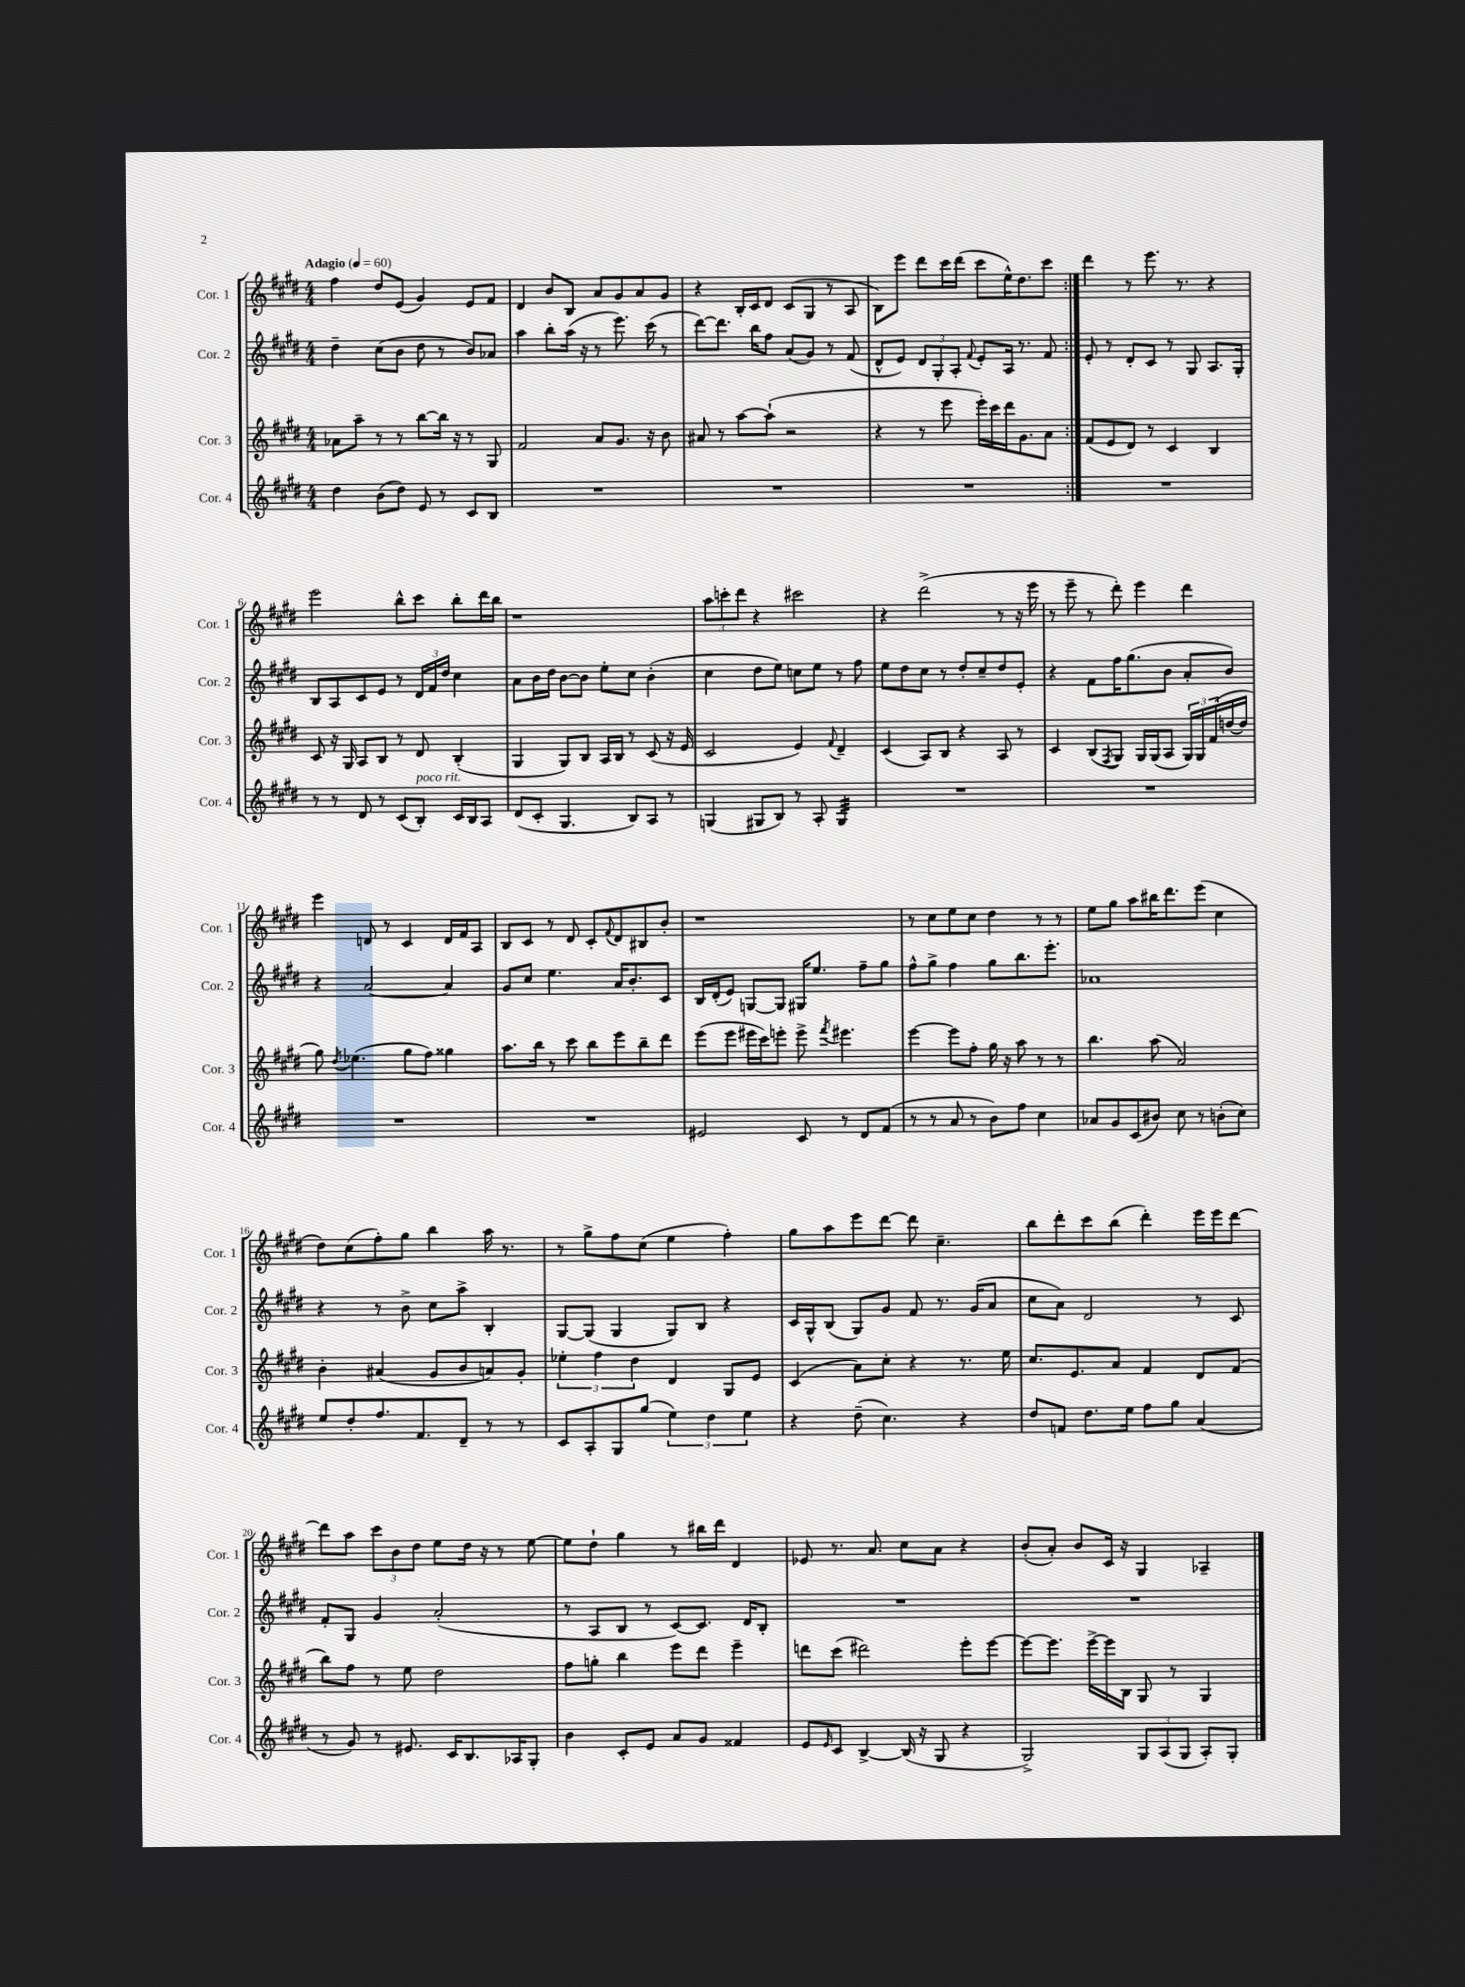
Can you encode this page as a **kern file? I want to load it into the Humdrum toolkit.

**kern	**kern	**kern	**kern
*part4	*part3	*part2	*part1
*staff4	*staff3	*staff2	*staff1
*I"Cor. 4	*I"Cor. 3	*I"Cor. 2	*I"Cor. 1
*I'Cor. 4	*I'Cor. 3	*I'Cor. 2	*I'Cor. 1
*clefG2	*clefG2	*clefG2	*clefG2
*k[f#c#g#d#]	*k[f#c#g#d#]	*k[f#c#g#d#]	*k[f#c#g#d#]
*M4/4	*M4/4	*M4/4	*M4/4
*MM60	*MM60	*MM60	*MM60
=1	=1	=1	=1
!	!	!	!LO:TX:a:B:t=Adagio
4dd#\	8a-X\L	4dd#~\	4ff#\
.	8aa~\J	.	.
(8b\L	8r	(8cc#\L	8dd#/L
8dd#\J)	8r	8b\J	(8e/J
8e/	[8bb\L	8dd#\	4g#/)
8r	16bb\Jk]	8r	.
.	16r	.	.
8c#/L	8r	8b/L)	8e/L
8B/J	8G#/	8a-X/J	8f#/J
=2	=2	=2	=2
1r	2f#/	4aa\	4d#/
.	.	8bb'\L	8b/L
.	.	(16aa\Jk	8B/J
.	.	16r	.
.	8a/L	8r	8a/L
.	8.g#/J	8.eee\)	8g#/
.	.	.	8a/
.	16r	(16ccc#\	.
.	8b\	8r	8g#/J
=3	=3	=3	=3
1r	8a#X/	[8ddd#\L)	4r
.	8r	8.ddd#\J]	.
.	[8aa\L	.	16B'/LL
.	.	16bb\KL	16c#/J
.	(8aa`\J]	8ff#\J	8d#/J
.	2r	(8a/L	(8c#/L
.	.	8g#/J)	8G#/J
.	.	8r	8r
.	.	(8f#/	8A/
=4	=4	=4	=4
1r	4r	8d#^^/L	8B\L)
.	.	8e/J)	8eee\J
.	8r	12d#/L	8ddd#\L
.	.	12G#'/	.
.	8eee\	.	16ccc#\L
.	.	12A'/J	.
.	.	.	(16ddd#\JJ
.	.	8qqf#/	.
.	16eee'\LL)	8e'/L	8ccc#\L
.	16ccc#\	.	.
.	16ddd#\J	16A/Jk	16ee^^\K)
.	8.g#\	8.r	8.dd#\
.	8a\J	8f#/	8ccc#\J
=5:|!	=5:|!	=5:|!	=5:|!
1r	(8f#/L	8e'/	4ddd#\
.	8e/	8r	.
.	8d#/J)	8d#'/L	8r
.	8r	8c#/J	8.eee\
.	4c#/	8r	.
.	.	.	8.r
.	.	8G#/	.
.	4B/	8.A/L	4r
.	.	16G#'/Jk	.
!!LO:LB:g=z
=6	=6	=6	=6
8r	8c#/	8B/L	2eee\
8r	16r	8A/	.
.	16G#/	.	.
8d#/	8A/L	8c#/	.
8r	8B/J	8e/J	.
(8c#/L	8r	8r	8bb^^\L
!LO:TX:a:i:t=poco rit.	!	!	!
8B'/J)	8d#/	24d#/LL	8ccc#\J
.	.	24f#/	.
.	.	24dd#/JJ	.
16c#/LL	(4B'/	4cc#\	8bb'\L
16B/J	.	.	.
8A/J	.	.	16ddd#\L
.	.	.	16bb\JJ
=7	=7	=7	=7
(8d#/L	4G#/	8a\L	1r
8c#'/J	.	16b\L	.
.	.	16dd#\JJ	.
4.G#/	8G#/L)	[8b\L	.
.	8B/J	8b\J]	.
.	16A/LL	8ee'\L	.
.	16B/JJ	.	.
8B/L)	8r	8cc#\J	.
8A/J	(8c#/	(4b'\	.
8r	16r	.	.
.	16e/	.	.
=8	=8	=8	=8
(4Gn/	2c#/	4cc#\	12aa\L
.	.	.	12cccn'\
.	.	.	12ddd#\J
8G#X/L	.	8dd#\L	4r
8B/J)	.	8ee\J)	.
8r	4e/)	8ccn\L	2ccc#X\
8A'/	.	8ee\J	.
.	8qqf#/	.	.
*tremolo	*	*	*
32G#/LLL	4d#~/	8r	.
32G#/	.	.	.
32G#/	.	.	.
32G#/	.	.	.
32G#/	.	8ff#\	.
32G#/	.	.	.
32G#/	.	.	.
32G#/JJJ	.	.	.
*Xtremolo	*	*	*
=9	=9	=9	=9
1r	(4c#/	8ee\L	4r
.	.	8dd#\	.
.	8A/L)	8cc#\J	(2ddd#^\
.	8B/J	8r	.
.	4r	8dd#'/L	.
.	.	8cc#~/	.
.	8A/	8dd#/	8r
.	8r	8e'/J	16r
.	.	.	16eee\
=10	=10	=10	=10
1r	4c#/	4r	8r
.	.	.	8eee~\
.	(8B/L	8f#\L	8r
.	8qF#/	.	.
.	8G#/J)	16ff#\K	8ddd#'\)
.	.	(8.gg#\	.
.	16G#/LL	.	4eee\
.	(16G#/J	.	.
.	8A/J	8b\J	.
.	24G#/LL)	8a'/L	4ddd#\
.	24G#/	.	.
.	(24f#/	.	.
.	[16ddn/	8b/J)	.
.	16dd/JJ]	.	.
!!LO:LB:g=z
=11	=11	=11	=11
1r	8gg#\)	4r	4eee\
.	8qdd#/	.	.
.	(4.ee-X\	.	.
.	.	[2a/	8dn/
.	.	.	8r
.	8gg#\L	.	4c#/
.	8ff#\J)	.	.
.	4gg##X\	4a/]	16d/LL
.	.	.	16f#/J
.	.	.	8A/J
=12	=12	=12	=12
1r	8.aa\L	8g#/L	8B/L
.	.	8cc#/J	8c#/J
.	16bb\Jk	.	.
.	8r	4.ee\	8r
.	8ccc#\	.	8d#/
.	8bb\L	.	8c#'/L
.	.	.	8qqf#/
.	8eee\	16a/KL	8d#/
.	.	8.b'/	.
.	8bb~\	.	8B#X/
.	8ddd#\J	8c#/J	8b'/J
=13	=13	=13	=13
2e#X/	(8eee\L	16B/LL	1r
.	.	(16d#'/J	.
.	8eee\J	8e/J)	.
.	16eee#X\LL	[8Gn/L	.
.	16ccc#\J)	.	.
.	8eeen'\J	8G/J]	.
8c#/	8eee^\	16G#X/KL	.
.	.	8.ee/J	.
.	8qfff#/	.	.
8r	4.eee#X\	.	.
8d#/L	.	8ff#~\L	.
(8f#/J	.	8gg#\J	.
=14	=14	=14	=14
8r	[4eee\	8ff#^^\L	8r
8r	.	8gg#^\J	8cc#\L
8a/	8eee\L]	4ff#\	8ee\
8r	8ff#'\J	.	8cc#\J
8b\L)	16gg#\	8gg#\L	4dd#\
.	16r	.	.
8ff#\J	8aa\	8.bb\	.
4cc#\	8r	.	8r
.	.	8.eee'\J	.
.	8r	.	8r
=15	=15	=15	=15
8a-X/L	4.bb\	1a-X	8ee\L
8g#/	.	.	8gg#\J
(8c#/	.	.	8aa\L
8b#X/J)	(8aa\	.	16bb#X\K
.	.	.	8.ddd#\
8cc#\	2a/)	.	.
8r	.	.	(8eee\J
(8bn'\L	.	.	4cc#\
8cc#\J)	.	.	.
!!LO:LB:g=z
=16	=16	=16	=16
8ee/L	4b'\	4r	8dd#\L)
8dd#'/	.	.	(8cc#\
8.ff#/	(4a#X/	8r	8ff#'\)
.	.	8b^\	8gg#\J
8.f#/	.	.	.
.	8g#/L	8cc#\L	4bb\
8d#~/J	8b/	8aa^\J	.
8r	8an/)	4B'/	16aa\
.	.	.	8.r
8r	8g#'/J	.	.
=17	=17	=17	=17
8c#/L	6ee-X'\	[8G#/L	8r
8A'/	.	(8G#/J]	8gg#^\L
.	6ff#\	.	.
8G#/	.	4G#/	8ff#\
.	6dd#\	.	.
(8gg#/J	.	.	(8cc#\J
6ee\)	4d#/	8G#/L)	4ee\
.	.	8B/J	.
6dd#\	.	.	.
.	8G#/L	4r	4ff#'\)
6ee\	.	.	.
.	8e/J	.	.
=18	=18	=18	=18
4r	(4c#/	16c#/LL	8gg#\L
.	.	16G#^^/J	.
.	.	(8B/J	8aa\
(8dd#~\	8a\L)	8G#/L)	8eee\
4.cc#\)	8cc#'\J	8g#/J	[8ddd#\J
.	4r	8f#/	8ddd#\]
.	.	8.r	4.cc#~\
4r	8.r	.	.
.	.	(16g#/KL	.
.	.	8a/J	.
.	16ee\	.	.
=19	=19	=19	=19
8dd#/L	8.cc#/L	8cc#\L	8bb\L
8fn/J	.	8a\J)	8ddd#'\
.	8.e/	.	.
8.dd#\L	.	2d#/	8ccc#\
.	8a/J	.	(8bb\J
16ee\Jk	.	.	.
8ff#\L	4f#/	.	4ddd#'\)
8gg#\J	.	.	.
(4a/	8d#/L	8r	16eee\LL
.	.	.	16eee\J
.	(8f#/J	8c#/	[8ddd#\J
!!LO:LB:g=z
=20	=20	=20	=20
8r	8bb\L)	8f#'/L	8ddd#\L]
8g#/)	8ff#\J	8G#/J	8aa\J
8r	8r	4g#/	12ccc#\L
.	.	.	12b\
8.e#X/	8ee\	.	.
.	.	.	12dd#\J
.	2dd#\	(2a'/	8ee\L
16c#/KL	.	.	.
8.B/	.	.	16dd#\Jk
.	.	.	16r
.	.	.	8r
16A-X/K	.	.	.
8G#'/J	.	.	[8ee\
=21	=21	=21	=21
4b\	8ff#\L	8r	8ee\L]
.	8ggn'\J	8A/L	8dd#`\J
8c#'/L	4bb\	8B/J	4gg#\
8e/J	.	8r	.
8a/L	8eee\L	[8c#/L)	8r
8g#/J	8ddd#\J	8.c#/J]	16bb#X\LL
.	.	.	16ddd#\JJ
4f##X/	4eee~\	.	4d#/
.	.	16d#/KL	.
.	.	8B'/J	.
=22	=22	=22	=22
8e/L	8dddn\L	1r	8e-X/
16qqe/	.	.	.
8c#/J	(8ccc#\J	.	8.r
[4B^/	2ddd#X\)	.	.
.	.	.	8.a/
(16B/]	.	.	8cc#\L
16r	.	.	.
8G#/	.	.	8a\J
4r	8eee'\L	.	4r
.	[8eee\J	.	.
=23	=23	=23	=23
2G#^/)	8eee\L_	1r	(8b'/L
.	8.eee\J]	.	8a'/J)
.	.	.	8b/L
.	[16eee^\LL	.	.
.	16eee\]	.	16c#/Jk
.	16B\JJ	.	16r
12G#/L	8G#/	.	4G#/
(12A/	.	.	.
.	8r	.	.
12G#/J	.	.	.
8A'/L)	4G#/	.	4A-X~/
8G#'/J	.	.	.
==	==	==	==
*-	*-	*-	*-
